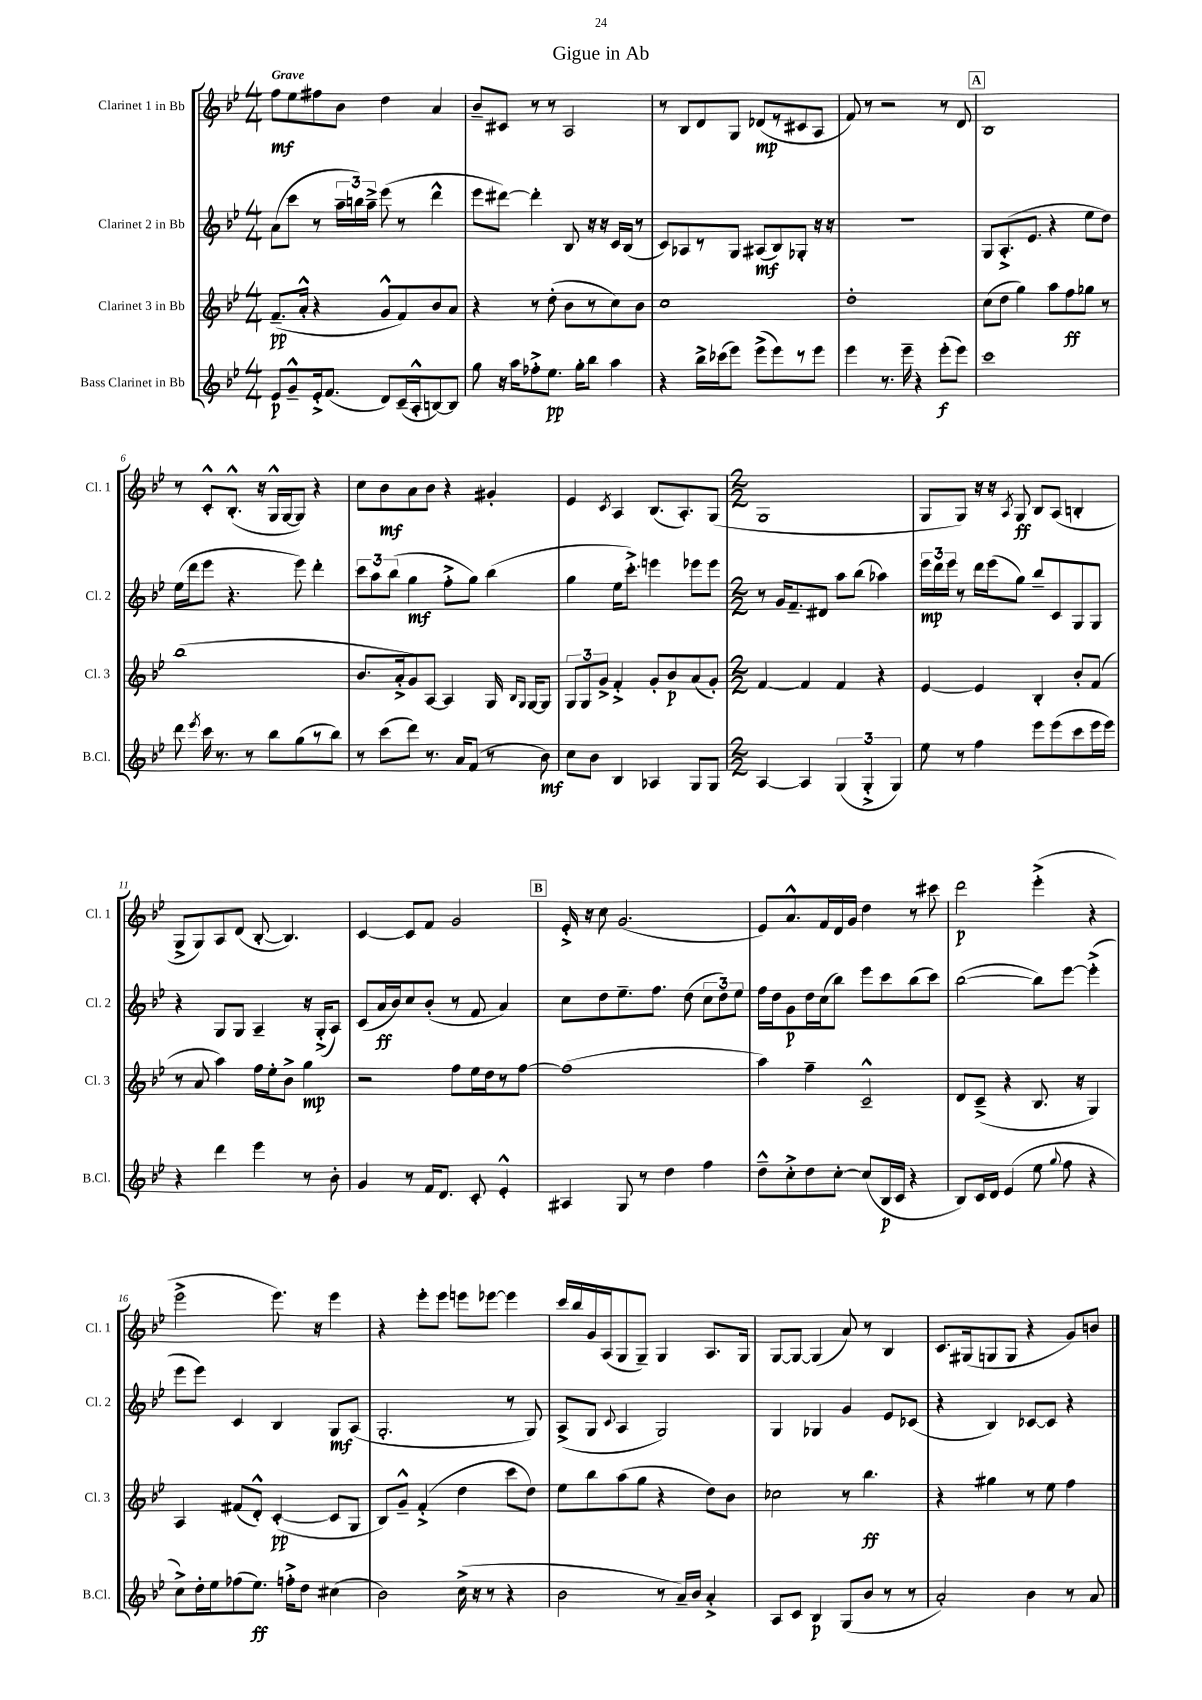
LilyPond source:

\header { title = "Gigue in Ab" }
<<
\new StaffGroup <<
\new Staff = "s0" \with { instrumentName = "Clarinet 1 in Bb" shortInstrumentName = "Cl. 1" } {
    \clef treble \key bes \major \numericTimeSignature \time 4/4 \tempo "Grave"
    \autoBeamOff f''8[\mf ees''8 fis''8 bes'8] d''4 a'4 |
    bes'8[-- cis'8] r8 r8 a2 |
    r8 bes8[ d'8 g8] des'8[\mp( r8 cis'8 a8] |
    f'8) r8 r2 r8 d'8 |
    \mark \markup { \box "A" } bes1 |
    r8 c'8[-.-^ bes8.]-.-^( r16 g16[-^ g16~ g8]) r4 |
    c''8[ bes'8\mf a'8 bes'8] r4 gis'4-. |
    ees'4 \acciaccatura { c'8 } a4 bes8.[( a8.-.) g8]( |
    \numericTimeSignature \time 2/2 g1 |
    g8[ g8]) r16 r16 \acciaccatura { a8 } g8\ff bes8[ a8]( b4-. |
    g8[-> g8) a8 d'8]( bes8~-. bes4.) |
    c'4~ c'8[ f'8] g'2 |
    \mark \markup { \box "B" } ees'16-.-> r16 c''8 g'2.( |
    ees'8[) a'8.-^ f'16 d'16 g'16] d''4 r8 cis'''8 |
    d'''2\p ees'''4-.->( r4 |
    ees'''2-> ees'''8.) r16 ees'''4 |
    r4 ees'''8[-. ees'''8] e'''8[ ees'''8]~ ees'''4 |
    c'''16[ bes''16 g'16 a16( g8 g8]--) g4 a8.[ g16] |
    g8[~ g8]~ g4( a'8) r8 bes4 |
    c'8.[ gis16( g8 g8] r4 g'8[) b'8] \bar "|." |
}
\new Staff = "s1" \with { instrumentName = "Clarinet 2 in Bb" shortInstrumentName = "Cl. 2" } {
    \clef treble \key bes \major \numericTimeSignature \time 4/4
    \autoBeamOff a'8[( c'''8] r8 \tuplet 3/2 { a''16[-- b''16) a''16]---> } ees'''8( r8 d'''4-^ |
    ees'''8[ dis'''8]~) dis'''4-. bes8 r16 r16 c'16[ bes16]( r8 |
    c'8[) aes8 r8 g8] ais8[\mf( bes8) ges8]-. r16 r16 |
    R1 |
    \mark \markup { \box "A" } g8[ a8.-.->( ees'8.] r4 ees''8[ d''8]) |
    ees''16[( d'''16 ees'''8] r4. ees'''8) d'''4-. |
    \tuplet 3/2 { c'''8[ a''8 bes''8]( } g''4\mf f''8[-.-> g''8]) bes''4( |
    g''4 ees''16[ c'''8.]-.->) e'''4 ees'''8[ ees'''8] |
    \numericTimeSignature \time 2/2 r8 g'16[ f'8.-- dis'8] a''8[ bes''8]( aes''4) |
    \tuplet 3/2 { ees'''16[\mp d'''16 ees'''16] } r8 d'''16[ ees'''16( g''8]) bes''8[-- c'8 g8 g8] |
    r4 g8[ g8] a4-- r16 g16[-.->( a8]) |
    c'8[( a'16\ff bes'16) c''8 bes'8]-.( r8 f'8 a'4) |
    \mark \markup { \box "B" } c''8[ d''8 ees''8.-- f''8.] d''8( \tuplet 3/2 { c''8[ d''8) ees''8] } |
    f''16[ d''16 g'8\p d''16 c''16( bes''8]) ees'''8[ c'''8 bes''8( c'''8]) |
    bes''2~( bes''8[) ees'''8]~ ees'''4-.->( |
    ees'''8[ ees'''8]) c'4 bes4 g8[\mf a8]( |
    g2.-. r8 g8) |
    a8[->( g8] \appoggiatura { c'8 } a4 g2) |
    g4 ges4 g'4 ees'8[ ces'8]( |
    r4 bes4) ces'8[~ ces'8] r4 \bar "|." |
}
\new Staff = "s2" \with { instrumentName = "Clarinet 3 in Bb" shortInstrumentName = "Cl. 3" } {
    \clef treble \key bes \major \numericTimeSignature \time 4/4
    \autoBeamOff f'8.[--\pp( a'16]-.-^ r4 g'8[-^ f'8) bes'8 a'8] |
    r4 r8 d''8-.( bes'8[ r8 c''8) bes'8] |
    c''1 |
    d''1-. |
    \mark \markup { \box "A" } c''8[( d''8] g''4) a''8[ f''8\ff ges''8] r8 |
    bes''1( |
    bes'8.[ a'16-.-> g'8) a8]~ a4 g16 \grace { bes16[ g16] } g16[~ g8] |
    \tuplet 3/2 { g8[ g8 g'8]-> } f'4-.-> g'8[-. bes'8\p a'8( g'8]-.) |
    \numericTimeSignature \time 2/2 f'4~ f'4 f'4 r4 |
    ees'4~ ees'4 bes4-. bes'8[-. f'8]( |
    r8 a'8 a''4) f''16[ ees''16-. bes'8]-> g''4\mp |
    r2 f''8[ ees''16 d''16 r8 f''8]~ |
    \mark \markup { \box "B" } f''1( |
    a''4) f''4-- c'2---^ |
    d'8[ c'8]--->( r4 bes8. r16 g4) |
    a4 fis'8[( d'8]-.-^) c'4~-.\pp( c'8[ g8] |
    bes8[) g'8]---^ f'4-.->( d''4 c'''8[ d''8]) |
    ees''8[ bes''8 a''8( g''8] r4 d''8[) bes'8] |
    ces''2 r8 bes''4.\ff |
    r4 gis''4 r8 ees''8 f''4 \bar "|." |
}
\new Staff = "s3" \with { instrumentName = "Bass Clarinet in Bb" shortInstrumentName = "B.Cl." } {
    \clef treble \key bes \major \numericTimeSignature \time 4/4
    \autoBeamOff ees'8[\p g'8---^ ees'16-.-> f'8.]( d'8[) c'16--( a16-.-^ b8~) b8] |
    g''8 r16 a''16[ fes''8-.-> ees''8.]\pp g''16[-. bes''8] a''4 |
    r4 bes''16[-> ces'''16( ees'''8]) ees'''8[->( ees'''8) r8 ees'''8] |
    ees'''4 r8. ees'''16-- r4 ees'''8[-.\f( ees'''8]) |
    \mark \markup { \box "A" } c'''1 |
    d'''8 \acciaccatura { ees'''8 } c'''16 r8. r8 bes''8[ g''8( r8 bes''8]) |
    r8 c'''8[( d'''8]) r8. a'16[ f'8]( r8 bes'8\mf) |
    c''8[ bes'8] bes4 aes4 g8[ g8] |
    \numericTimeSignature \time 2/2 a4~ a4 \tuplet 3/2 { g4( g4-.-> g4) } |
    ees''8 r8 f''4 ees'''8[ ees'''8( c'''8 ees'''16 ees'''16]) |
    r4 d'''4 ees'''4 r8 bes'8-. |
    g'4 r8 f'16[ d'8.] c'8-. ees'4-.-^ |
    \mark \markup { \box "B" } ais4 g8 r8 d''4 f''4 |
    d''8[---^ c''8-.-> d''8 c''8]~-. c''8[( bes16\p c'16] r4 |
    bes8[) c'16 d'16] ees'4( ees''8 \appoggiatura { g''8 } f''8 r4 |
    c''8[->) d''16-. ees''16 fes''8( ees''8.]\ff) f''16[-.-> d''8] cis''4( |
    bes'2) c''16->( r16 r8 r4 |
    bes'2 r8 a'16[--) bes'16] a'4-.-> |
    a8[ c'8] bes4\p g8[( bes'8] r8 r8 |
    a'2-.) bes'4 r8 a'8 \bar "|." |
}
>>
>>
